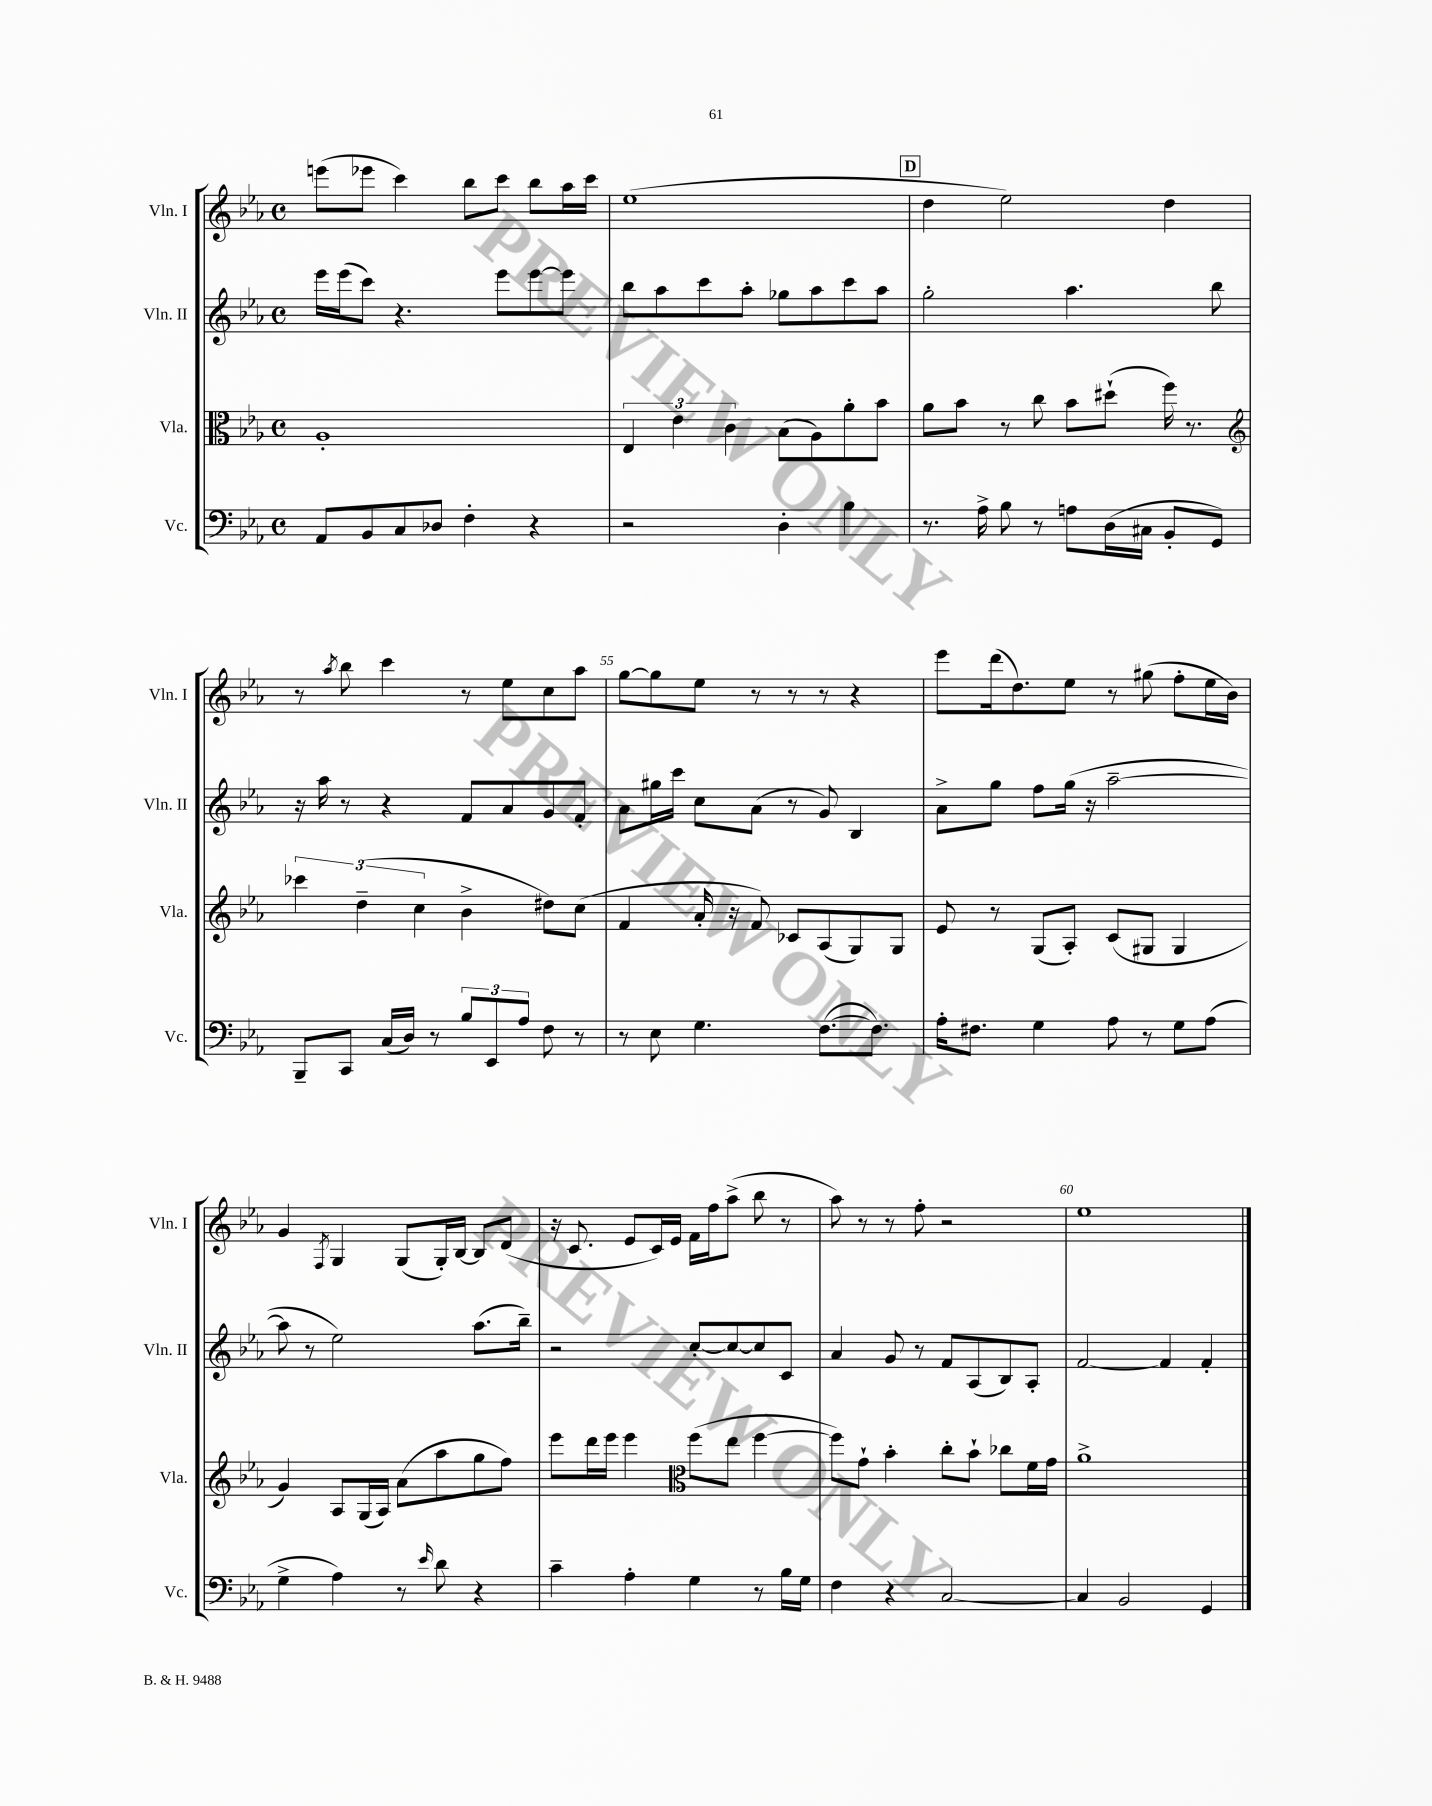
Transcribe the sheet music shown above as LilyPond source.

<<
\new StaffGroup <<
\new Staff = "s0" \with { instrumentName = "Vln. I" shortInstrumentName = "Vln. I" } {
    \clef treble \key ees \major \defaultTimeSignature \time 4/4
    e'''8( ees'''8 c'''4) bes''8 c'''8 bes''8 aes''16 c'''16 |
    ees''1( |
    \mark \markup { \box "D" } d''4 ees''2) d''4 |
    r8 \acciaccatura { aes''8 } bes''8 c'''4 r8 ees''8 c''8 aes''8 |
    g''8~ g''8 ees''8 r8 r8 r8 r4 |
    ees'''8 d'''16( d''8.) ees''8 r8 gis''8( f''8-. ees''16 bes'16) |
    g'4 \acciaccatura { f8 } g4 g8( g16-.) bes16~ bes8 d'8( |
    r16 c'8. ees'8 c'16) ees'16 f'16 f''16 aes''8->( bes''8 r8 |
    aes''8) r8 r8 f''8-. r2 |
    ees''1 \bar "|." |
}
\new Staff = "s1" \with { instrumentName = "Vln. II" shortInstrumentName = "Vln. II" } {
    \clef treble \key ees \major \defaultTimeSignature \time 4/4
    ees'''16 ees'''16( c'''8) r4. ees'''8 ees'''8~ ees'''8 |
    bes''8 aes''8 c'''8 aes''8-. ges''8 aes''8 c'''8 aes''8 |
    \mark \markup { \box "D" } g''2-. aes''4. bes''8 |
    r16 aes''16 r8 r4 f'8 aes'8 g'8 f'8-. |
    aes'8 gis''16 c'''16 c''8 aes'8( r8 g'8) bes4 |
    aes'8-> g''8 f''8 g''16( r16 aes''2~-- |
    aes''8 r8 ees''2) aes''8.( bes''16--) |
    r2 c''8~-. c''8~ c''8 c'8 |
    aes'4 g'8 r8 f'8 aes8( bes8) aes8-. |
    f'2~ f'4 f'4-. \bar "|." |
}
\new Staff = "s2" \with { instrumentName = "Vla." shortInstrumentName = "Vla." } {
    \clef alto \key ees \major \defaultTimeSignature \time 4/4
    aes1-. |
    \tuplet 3/2 { ees4 ees'4 c'4 } bes8( aes8) aes'8-. bes'8 |
    \mark \markup { \box "D" } aes'8 bes'8 r8 c''8 bes'8 dis''8-!( f''16) r8. |
    \clef treble \tuplet 3/2 { ces'''4 d''4--( c''4 } bes'4-> dis''8) c''8( |
    f'4 aes'16-. r16 f'8) ces'8 aes8( g8) g8 |
    ees'8 r8 g8( aes8-.) c'8( gis8 gis4 |
    g'4) aes8 g16( aes16) aes'8( aes''8 g''8 f''8) |
    ees'''8 d'''16 ees'''16 ees'''4 \clef alto f''8( ees''8 f''4~ |
    f''8) g'8-! bes'4-. c''8-. bes'8-! ces''8 f'16 g'16 |
    aes'1-> \bar "|." |
}
\new Staff = "s3" \with { instrumentName = "Vc." shortInstrumentName = "Vc." } {
    \clef bass \key ees \major \defaultTimeSignature \time 4/4
    aes,8 bes,8 c8 des8 f4-. r4 |
    r2 d4-. bes4 |
    \mark \markup { \box "D" } r8. aes16-> bes8 r8 a8 d16( cis16 bes,8-. g,8) |
    bes,,8-- c,8 c16( d16) r8 \tuplet 3/2 { bes8 ees,8 aes8 } f8 r8 |
    r8 ees8 g4. f8.~( f8.) |
    aes16-. fis8. g4 aes8 r8 g8 aes8( |
    g4-> aes4) r8 \grace { ees'16 } d'8 r4 |
    c'4-- aes4-. g4 r8 bes16 g16 |
    f4 r4 c2~ |
    c4 bes,2 g,4 \bar "|." |
}
>>
>>
\layout { \context { \Score currentBarNumber = #51 \override BarNumber.break-visibility = ##(#f #t #t) barNumberVisibility = #(every-nth-bar-number-visible 5) } }
